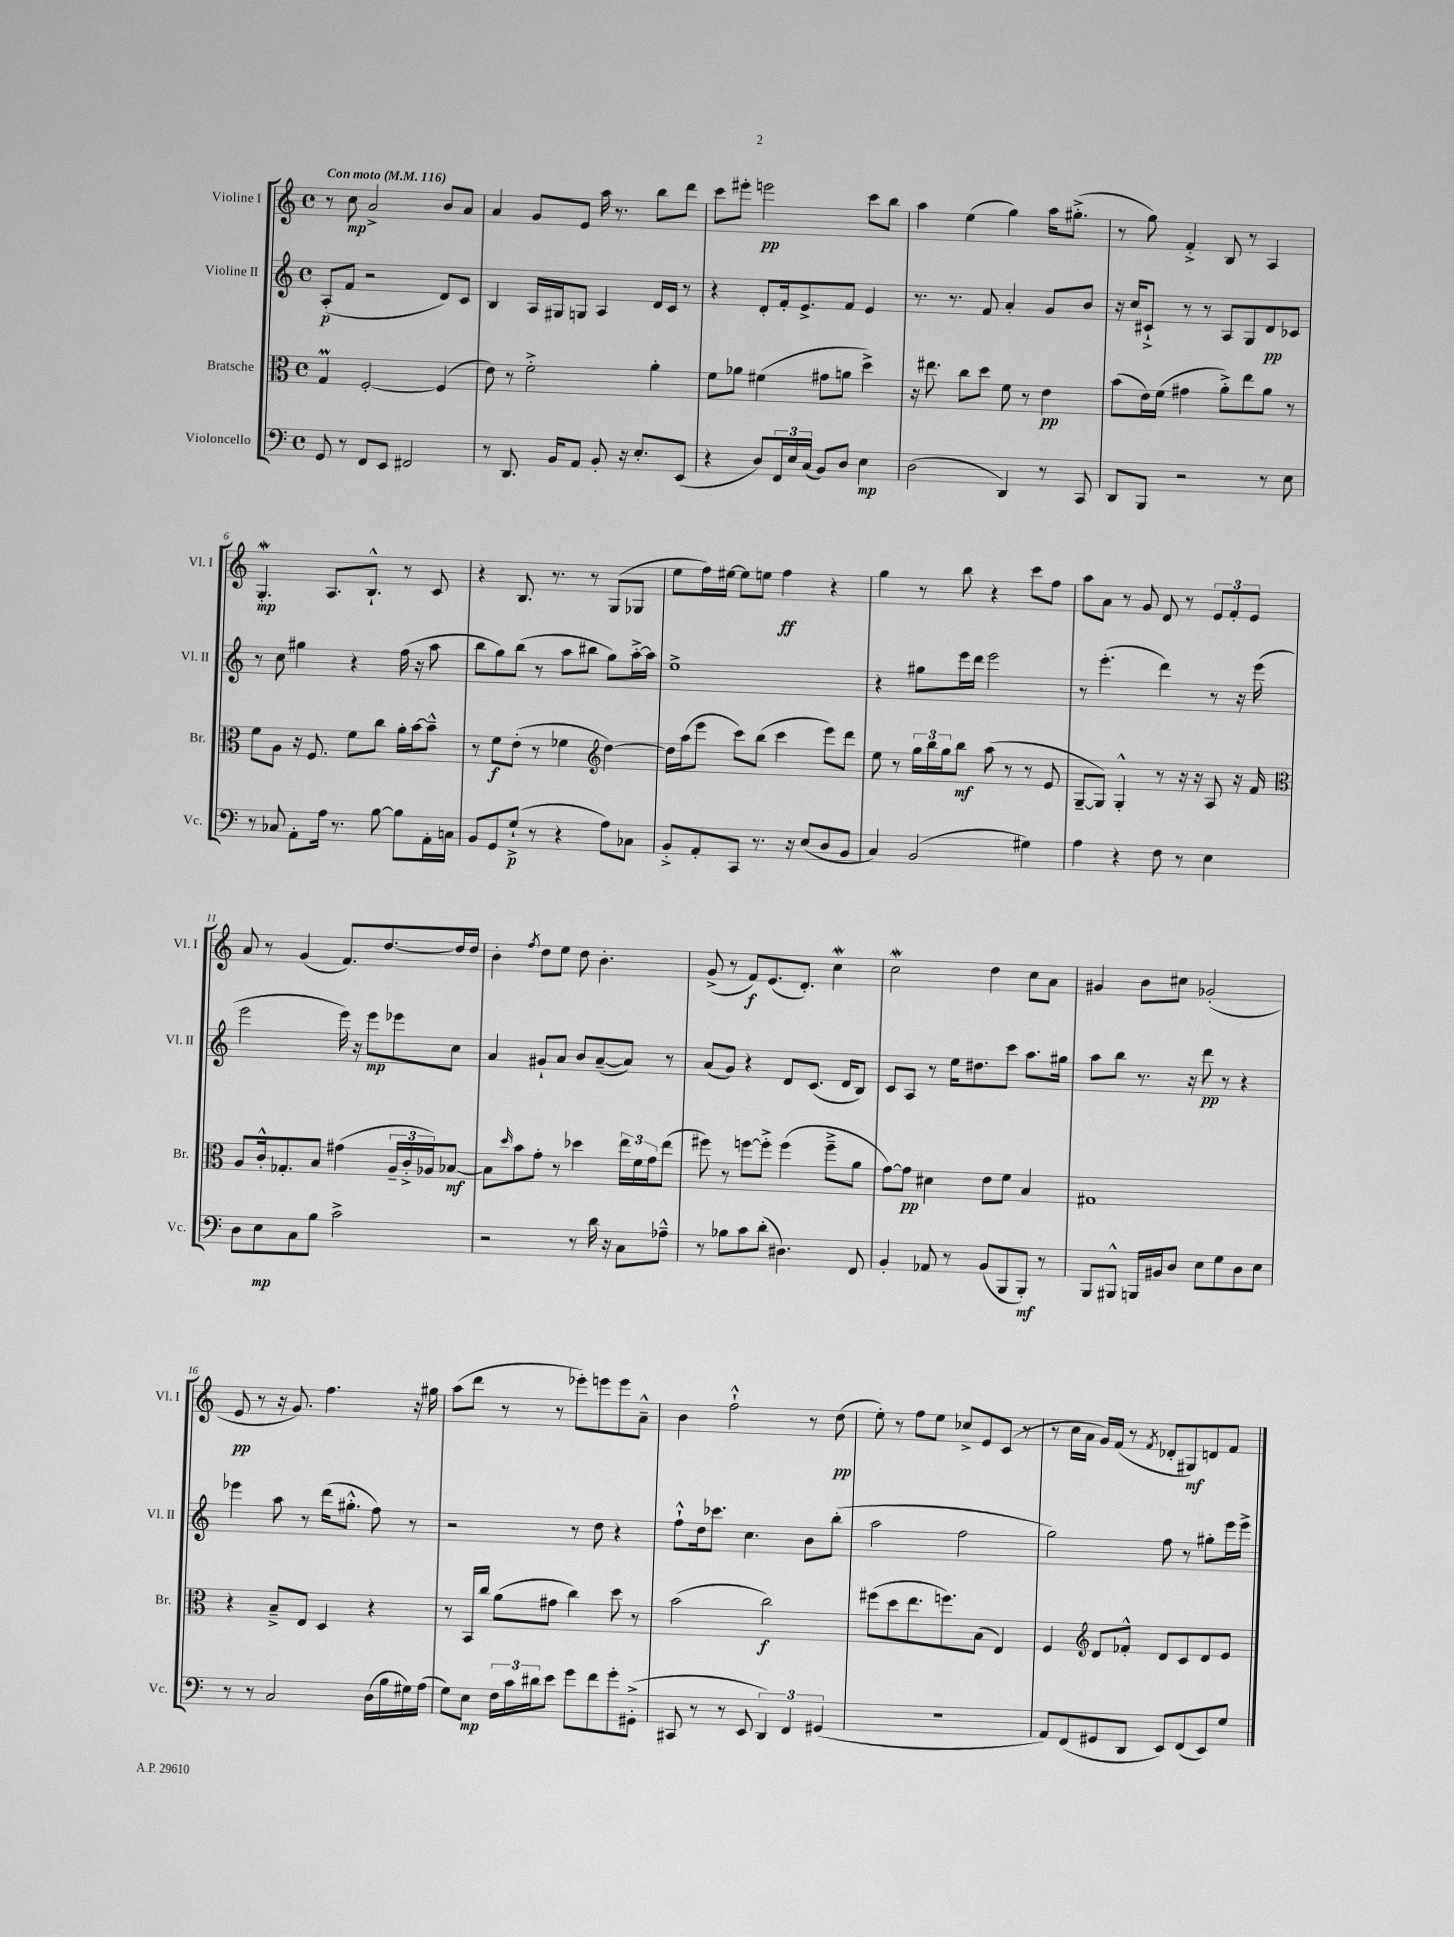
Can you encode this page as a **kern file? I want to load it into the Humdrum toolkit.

**kern	**dynam	**kern	**dynam	**kern	**dynam	**kern	**dynam
*part4	*part4	*part3	*part3	*part2	*part2	*part1	*part1
*staff4	*staff4	*staff3	*staff3	*staff2	*staff2	*staff1	*staff1
*I"Violoncello	*	*I"Bratsche	*	*I"Violine II	*	*I"Violine I	*
*I'Vc.	*	*I'Br.	*	*I'Vl. II	*	*I'Vl. I	*
*clefF4	*	*clefC3	*	*clefG2	*	*clefG2	*
*k[]	*	*k[]	*	*k[]	*	*k[]	*
*M4/4	*	*M4/4	*	*M4/4	*	*M4/4	*
*met(c)	*	*met(c)	*	*met(c)	*	*met(c)	*
*MM116	*	*MM116	*	*MM116	*	*MM116	*
=1	=1	=1	=1	=1	=1	=1	=1
!	!	!	!	!	!	!LO:TX:a:B:t=Con moto	!
8GG/	.	4GM/	.	(8A'/L	p	8r	.
8r	.	.	.	8f/J	.	8cc\	mp
8FF/L	.	[2F'/	.	2r	.	2a^/	.
8EE/J	.	.	.	.	.	.	.
2FF#X/	.	.	.	.	.	.	.
.	.	(4F/]	.	8d/L)	.	8b/L	.
.	.	.	.	8c/J	.	8a/J	.
=2	=2	=2	=2	=2	=2	=2	=2
8r	.	8e\)	.	4B/	.	4a/	.
8.DD/	.	8r	.	.	.	.	.
.	.	2f'^\	.	16A/LL	.	8g/L	.
16BB/KL	.	.	.	16G#X/J	.	.	.
8AA/J	.	.	.	8Gn/J	.	8e/J	.
8BB'/	.	.	.	4A/	.	16aa\	.
.	.	.	.	.	.	8.r	.
16r	.	.	.	.	.	.	.
8.E'/L	.	.	.	.	.	.	.
.	.	4a'\	.	16d/LL	.	8bb\L	.
.	.	.	.	16c/JJ	.	.	.
(8EE/J	.	.	.	8r	.	8ddd\J	.
=3	=3	=3	=3	=3	=3	=3	=3
4r	.	8f\L	.	4r	.	8ccc\L	.
.	.	8a-X\J	.	.	.	8eee#X'\J	.
8D/L)	.	(4f#X\	.	8d'/L	.	2eeen\	pp
24FF/L	.	.	.	16f'/k	.	.	.
24E/	.	.	.	.	.	.	.
.	.	.	.	8.e^/	.	.	.
(24C/JJ	.	.	.	.	.	.	.
8BB/L)	.	8g#X\L	.	.	.	.	.
8D/J	.	8an\J	.	8f/J	.	.	.
4E\	mp	4dd^\)	.	4e/	.	8ccc\L	.
.	.	.	.	.	.	8bb\J	.
=4	=4	=4	=4	=4	=4	=4	=4
(2D\	.	16r	.	8.r	.	4aa\	.
.	.	8.ee#X\	.	.	.	.	.
.	.	.	.	8.r	.	.	.
.	.	8cc\L	.	.	.	(4ee\	.
.	.	8dd\J	.	8f/	.	.	.
4DD/)	.	8f\	.	4a'/	.	4gg\)	.
.	.	8r	.	.	.	.	.
8r	.	4e\	pp	8g/L	.	16aa\KL	.
.	.	.	.	.	.	(8.gg#X'^\J	.
8CC/	.	.	.	8b/J	.	.	.
=5	=5	=5	=5	=5	=5	=5	=5
8DD/L	.	(8b\L	.	16r	.	8r	.
.	.	.	.	16cc/KL	.	.	.
8BBB/J	.	16e\L)	.	8c#X`^/J	.	8gg\)	.
.	.	(16f\JJ	.	.	.	.	.
2r	.	4g#X\	.	8r	.	4f'^/	.
.	.	.	.	8r	.	.	.
.	.	8a'^\L)	.	8A/L	.	8B/	.
.	.	8ee\	.	8G/	.	8r	.
8r	.	8a\J	.	8d/	pp	4A/	.
8E\	.	8r	.	8c-X/J	.	.	.
!!LO:LB:g=z
=6	=6	=6	=6	=6	=6	=6	=6
8r	.	8f\L	.	8r	.	4.GW'/	mp
8C-X/	.	8A\J	.	8cc\	.	.	.
8AA'\L	.	16r	.	4gg#X\	.	.	.
.	.	8.F/	.	.	.	.	.
16A\Jk	.	.	.	.	.	8.A/L	.
8.r	.	.	.	.	.	.	.
.	.	8f\L	.	4r	.	.	.
.	.	.	.	.	.	8.B`^^/J	.
[8B\	.	8cc\J	.	.	.	.	.
8B\L]	.	16a'\LL	.	(16ff\	.	8r	.
.	.	[16b\J	.	16r	.	.	.
16AA'\L	.	8b~^^\J]	.	8aa\	.	8c/	.
16Cn\JJ	.	.	.	.	.	.	.
=7	=7	=7	=7	=7	=7	=7	=7
8BB/L	.	8r	.	8bb\L	.	4r	.
8GG/	.	8f\L	f	8gg\)	.	.	.
(8G`^/J	p	(8e'\J	.	(8bb\J	.	8.B/	.
8r	.	8r	.	8r	.	.	.
.	.	.	.	.	.	8.r	.
4r	.	4f-X\	.	8aa\L	.	.	.
.	.	.	.	8bb#X\J	.	8r	.
*	*	*clefG2	*	*	*	*	*
8A\L)	.	[4dd\)	.	8gg\L)	.	(8G/L	.
8C-X\J	.	.	.	[16aa'^\L	.	8G-X/J	.
.	.	.	.	16aa\JJ]	.	.	.
=8	=8	=8	=8	=8	=8	=8	=8
8BB'^/L	.	16dd\LL]	.	1ee^	.	8ee\L	.
.	.	(16aa\J	.	.	.	.	.
8AA'/	.	8eee\J	.	.	.	16ff\L)	.
.	.	.	.	.	.	[16ee#X\JJ	.
8CC/J	.	8ccc\L)	.	.	.	8ee#\L]	.
8.r	.	(8bb\J	.	.	.	8een\J	.
.	.	4ccc\	.	.	.	4ff\	ff
16r	.	.	.	.	.	.	.
(8E/L	.	.	.	.	.	.	.
8D/	.	8eee\L)	.	.	.	4r	.
8BB/J	.	8ddd\J	.	.	.	.	.
=9	=9	=9	=9	=9	=9	=9	=9
4C/)	.	8ee\	.	4r	.	4gg\	.
.	.	8r	.	.	.	.	.
(2BB/	.	24gg\LL	.	8gg#X\L	.	8r	.
.	.	24bb\	.	.	.	.	.
.	.	24gg\J	.	.	.	.	.
.	.	8bb\J	mf	16eee\L	.	8bb\	.
.	.	.	.	16ddd\JJ	.	.	.
.	.	(8aa\	.	2eee\	.	4r	.
.	.	8r	.	.	.	.	.
4G#X\)	.	8r	.	.	.	8ccc\L	.
.	.	8e/	.	.	.	8ff\J	.
=10	=10	=10	=10	=10	=10	=10	=10
4A\	.	[8G~/L	.	8r	.	8aa\L	.
.	.	8G/J])	.	(4.eee'\	.	8a\J	.
4r	.	4G'^^/	.	.	.	8r	.
.	.	.	.	.	.	8g/	.
8F\	.	8r	.	4ddd\)	.	8d/	.
8r	.	16r	.	.	.	8r	.
.	.	16r	.	.	.	.	.
4E\	.	8A/	.	8r	.	12e/L	.
.	.	.	.	.	.	12f'/	.
.	.	16r	.	16r	.	.	.
.	.	.	.	.	.	12e/J	.
.	.	16f/	.	(16eee\	.	.	.
!!LO:LB:g=z
=11	=11	=11	=11	=11	=11	=11	=11
*	*	*clefC3	*	*	*	*	*
8D\L	.	8A/L	.	2eee\	.	8a/	.
8E\	mp	16c'^^/k	.	.	.	8r	.
.	.	8.G-X'/	.	.	.	.	.
8C\	.	.	.	.	.	(4g/	.
8B\J	.	8B/J	.	.	.	.	.
2c^\	.	(4g#X\	.	16eee\)	.	8.f/L)	.
.	.	.	.	16r	.	.	.
.	.	.	.	8eee\L	mp	.	.
.	.	.	.	.	.	[8.dd/	.
.	.	24A~/LL	.	8eee-X\	.	.	.
.	.	24c'^/	.	.	.	.	.
.	.	24A-X/J)	.	.	.	.	.
.	.	[8B-X/J	mf	8cc\J	.	16dd/L]	.
.	.	.	.	.	.	16dd/JJ	.
=12	=12	=12	=12	=12	=12	=12	=12
2r	.	8B-\L]	.	4a/	.	4b'\	.
.	.	16qqdd/	.	.	.	.	.
.	.	8b\	.	.	.	.	.
.	.	.	.	.	.	8qff/	.
.	.	8g'\J	.	8g#X`/L	.	8dd\L	.
.	.	8r	.	8a/J	.	8ee\J	.
8r	.	4dd-X\	.	8b/L	.	8dd\	.
16d\	.	.	.	([8a~/	.	4.b'\	.
16r	.	.	.	.	.	.	.
8C\L	.	24ee\LL	.	8a/J])	.	.	.
.	.	24f\	.	.	.	.	.
.	.	24g\J	.	.	.	.	.
8A-X~^^\J	.	(8ee\J	.	8r	.	.	.
=13	=13	=13	=13	=13	=13	=13	=13
8r	.	8ff#X\)	.	(8a/L	.	(8g^/	.
8B-X\L	.	8r	.	8g/J)	.	8r	.
8c\	.	[8ffn\L	.	4r	.	8f/L)	f
(8d'\J	.	8ff'^\J]	.	.	.	(8.e/	.
4.D#X\)	.	(4ff\	.	8d/L	.	.	.
.	.	.	.	.	.	8.d'/J)	.
.	.	.	.	(8.c/J	.	.	.
.	.	8ff~^\L	.	.	.	4ccw\	.
.	.	.	.	16d/KL	.	.	.
8FF/	.	8a\J	.	8B/J)	.	.	.
=14	=14	=14	=14	=14	=14	=14	=14
4BB'/	.	[8g\L)	.	8c/L	.	2ccw\	.
.	.	8g\J]	pp	8A/J	.	.	.
8AA-X/	.	4d#X\	.	8r	.	.	.
8r	.	.	.	16ee\KL	.	.	.
.	.	.	.	8.dd#X\	.	.	.
(8BB/L	.	8e\L	.	.	.	4dd\	.
8BBB/	.	8f\J	.	8ccc\J	.	.	.
8BBB'/J)	mf	4B/	.	8.aa\L	.	8cc\L	.
8r	.	.	.	.	.	8a\J	.
.	.	.	.	16gg#X\Jk	.	.	.
=15	=15	=15	=15	=15	=15	=15	=15
8BBB/L	.	1G#X	.	8aa\L	.	4g#X/	.
8BBB#X^^/J	.	.	.	8bb\J	.	.	.
16BBBn/LL	.	.	.	8.r	.	8b\L	.
16BB#X/J	.	.	.	.	.	.	.
8D/J	.	.	.	.	.	8cc#X\J	.
.	.	.	.	16r	.	.	.
8E\L	.	.	.	8ddd\	pp	(2g-X'/	.
8G\	.	.	.	8r	.	.	.
8D\	.	.	.	4r	.	.	.
8E\J	.	.	.	.	.	.	.
!!LO:LB:g=z
=16	=16	=16	=16	=16	=16	=16	=16
8r	.	4r	.	4eee-X\	.	8e/	pp
8r	.	.	.	.	.	8r	.
2C/	.	8B~^/L	.	8aa\	.	16r	.
.	.	.	.	.	.	8.g/)	.
.	.	8E/J	.	8r	.	.	.
.	.	4D/	.	(16ddd\KL	.	4.ff\	.
.	.	.	.	8.gg#X'^^\J	.	.	.
(16D\LL	.	4r	.	8ff\)	.	.	.
16B\	.	.	.	.	.	.	.
16G#X\)	.	.	.	8r	.	16r	.
(16A\JJ	.	.	.	.	.	16gg#X\	.
=17	=17	=17	=17	=17	=17	=17	=17
8G\L)	.	8r	.	2r	.	(8aa\L	.
8E\J	mp	16BB/LL	.	.	.	8ddd\J	.
.	.	16cc/JJ	.	.	.	.	.
24F\LL	.	(8a\L	.	.	.	8r	.
24c\	.	.	.	.	.	.	.
24d#X\J	.	.	.	.	.	.	.
8e\J	.	8g#X\J	.	.	.	8r	.
8g\L	.	4cc\)	.	8r	.	8eee-X'\L)	.
8f\	.	.	.	8dd\	.	8eeen\	.
8g'\	.	8dd\	.	4r	.	8eee\	.
(8GG#X'^\J	.	8r	.	.	.	8a~^^\J	.
=18	=18	=18	=18	=18	=18	=18	=18
8CC#X/	.	(2b\	.	8ff`^^\L	.	4b\	.
8r	.	.	.	16dd\k	.	.	.
.	.	.	.	8.ccc-X\J	.	.	.
8r	.	.	.	.	.	2ff`^^\	.
8EE/	.	.	.	4.cc\	.	.	.
6DD/)	.	2cc\)	f	.	.	.	.
6FF/	.	.	.	.	.	.	.
.	.	.	.	8b\L	.	8r	.
(6GG#X/	.	.	.	.	.	.	.
.	.	.	.	(8bb'\J	.	(8dd\	pp
=19	=19	=19	=19	=19	=19	=19	=19
1r	.	(8ff#X\L	.	2aa\	.	8ee'\)	.
.	.	8dd\	.	.	.	8r	.
.	.	8.ee\	.	.	.	8ff\L	.
.	.	.	.	.	.	8ee\J	.
.	.	8.ffn\)	.	.	.	.	.
.	.	.	.	2ff\	.	8cc-X^/L	.
.	.	(8B\J	.	.	.	8e/	.
.	.	4E/)	.	.	.	(8c/J	.
.	.	.	.	.	.	8r	.
=20	=20	=20	=20	=20	=20	=20	=20
8AA/L)	.	4F/	.	2gg\)	.	8r	.
(8FF/	.	.	.	.	.	16cc\LL	.
.	.	.	.	.	.	16a\JJ	.
*	*	*clefG2	*	*	*	*	*
8GG#X/	.	8d/L	.	.	.	16g/LL)	.
.	.	.	.	.	.	(16f/JJ	.
8DD/J	.	8f-X'^^/J	.	.	.	8r	.
.	.	.	.	.	.	8qf/	.
8EE/L)	.	8d/L	.	8ff\	.	8d-X'/L	.
(8FF/	.	8c/	.	8r	.	8G#X/)	mf
8EE/)	.	8d/	.	8gg#X'\L	.	8dn/	.
8G/J	.	8e/J	.	16eee\L	.	8f/J	.
.	.	.	.	16eee^\JJ	.	.	.
==	==	==	==	==	==	==	==
*-	*-	*-	*-	*-	*-	*-	*-
